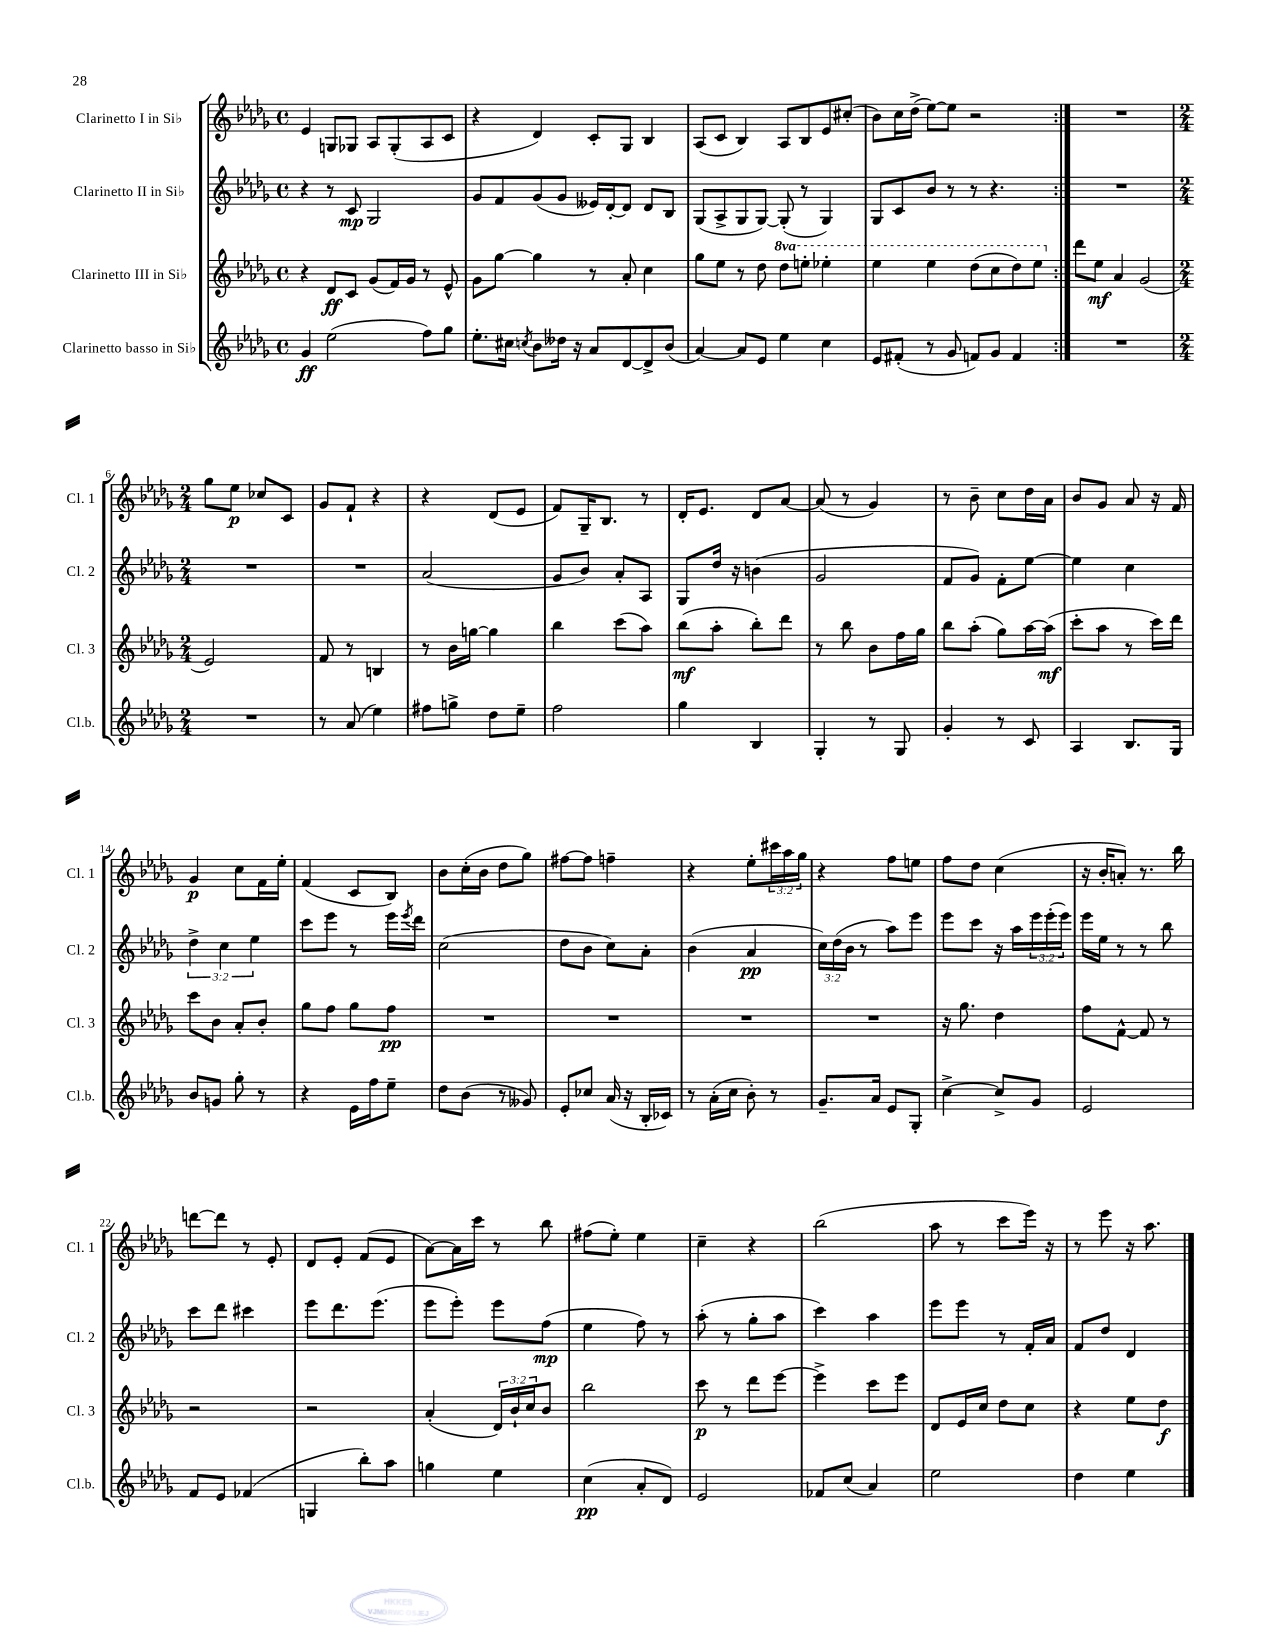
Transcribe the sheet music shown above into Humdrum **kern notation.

**kern	**dynam	**kern	**dynam	**kern	**dynam	**kern	**dynam
*part4	*part4	*part3	*part3	*part2	*part2	*part1	*part1
*staff4	*staff4	*staff3	*staff3	*staff2	*staff2	*staff1	*staff1
*I"Clarinetto basso in Si♭	*	*I"Clarinetto III in Si♭	*	*I"Clarinetto II in Si♭	*	*I"Clarinetto I in Si♭	*
*I'Cl.b.	*	*I'Cl. 3	*	*I'Cl. 2	*	*I'Cl. 1	*
*clefG2	*	*clefG2	*	*clefG2	*	*clefG2	*
*k[b-e-a-d-g-]	*	*k[b-e-a-d-g-]	*	*k[b-e-a-d-g-]	*	*k[b-e-a-d-g-]	*
*M4/4	*	*M4/4	*	*M4/4	*	*M4/4	*
*met(c)	*	*met(c)	*	*met(c)	*	*met(c)	*
=1	=1	=1	=1	=1	=1	=1	=1
4g-/	ff	4r	.	4r	.	4e-/	.
(2ee-\	.	8d-/L	ff	8r	.	8Gn/L	.
.	.	8c/J	.	8c/	mp	8G-X/J	.
.	.	(8g-/L	.	2G-/	.	8A-/L	.
.	.	16f/L)	.	.	.	(8G-'/	.
.	.	16g-/JJ	.	.	.	.	.
8ff\L)	.	8r	.	.	.	8A-/	.
8gg-\J	.	8e-^^/	.	.	.	8c/J	.
=2	=2	=2	=2	=2	=2	=2	=2
8.ee-'\L	.	8g-\L	.	8g-/L	.	4r	.
.	.	[8gg-\J	.	8f/	.	.	.
16cc#X\Jk	.	.	.	.	.	.	.
8qccn/	.	.	.	.	.	.	.
8b-\L	.	4gg-\]	.	(8g-/	.	4d-/)	.
16dd--X\Jk	.	.	.	8g-/J	.	.	.
16r	.	.	.	.	.	.	.
8a-/L	.	8r	.	16e--X/LL)	.	8c'/L	.
.	.	.	.	[16d-'/J	.	.	.
[8d-/	.	8a-'/	.	8d-/J]	.	8G-/J	.
8d-^/]	.	4cc\	.	8d-/L	.	4B-/	.
(8b-/J	.	.	.	8B-/J	.	.	.
=3	=3	=3	=3	=3	=3	=3	=3
[4a-/)	.	8gg-\L	.	(8G-/L	.	(8A-/L	.
.	.	8ee-\J	.	8A-^/	.	8c/J	.
8a-/L]	.	8r	.	8G-/	.	4B-/)	.
8e-/J	.	8dd-\	.	[8G-/J)	.	.	.
*	*	*8va	*	*	*	*	*
4ee-\	.	8ddd-\L	.	(8G-'/]	.	8A-/L	.
.	.	8eeen'\J	.	8r	.	8B-/	.
4cc\	.	4eee-X'\	.	4G-/)	.	8e-/	.
.	.	.	.	.	.	(8cc#X'/J	.
=4	=4	=4	=4	=4	=4	=4	=4
8e-/L	.	4eee-\	.	8G-/L	.	8b-\L)	.
(8f#X'/J	.	.	.	8c/	.	16cc\L	.
.	.	.	.	.	.	(16dd-^\JJ	.
8r	.	4eee-\	.	8b-/J	.	[8ee-\L)	.
8g-/	.	.	.	8r	.	8ee-\J]	.
8fn/L)	.	(8ddd-\L	.	8r	.	2r	.
8g-/J	.	8ccc\	.	4.r	.	.	.
4f/	.	8ddd-\)	.	.	.	.	.
.	.	8eee-\J	.	.	.	.	.
=5:|!	=5:|!	=5:|!	=5:|!	=5:|!	=5:|!	=5:|!	=5:|!
*	*	*X8va	*	*	*	*	*
1r	.	8ddd-\L	.	1r	.	1r	.
.	.	8ee-\J	mf	.	.	.	.
.	.	4a-/	.	.	.	.	.
.	.	(2g-/	.	.	.	.	.
!!LO:LB:g=z
=6	=6	=6	=6	=6	=6	=6	=6
*M2/4	*	*M2/4	*	*M2/4	*	*M2/4	*
2r	.	2e-/)	.	2r	.	8gg-\L	.
.	.	.	.	.	.	8ee-\J	p
.	.	.	.	.	.	8cc-X/L	.
.	.	.	.	.	.	8c/J	.
=7	=7	=7	=7	=7	=7	=7	=7
8r	.	8f/	.	2r	.	8g-/L	.
(8a-/	.	8r	.	.	.	8f`/J	.
4ee-\)	.	4Bn/	.	.	.	4r	.
=8	=8	=8	=8	=8	=8	=8	=8
8ff#X\L	.	8r	.	(2a-/	.	4r	.
8ggn^\J	.	16b-\LL	.	.	.	.	.
.	.	[16ggn\JJ	.	.	.	.	.
8dd-\L	.	4gg\]	.	.	.	(8d-/L	.
8ee-~\J	.	.	.	.	.	8e-/J	.
=9	=9	=9	=9	=9	=9	=9	=9
2ff\	.	4bb-\	.	8g-/L	.	8f/L)	.
.	.	.	.	8b-/J)	.	16G-~/K	.
.	.	.	.	.	.	8.B-/J	.
.	.	(8ccc\L	.	8a-'/L	.	.	.
.	.	8aa-\J)	.	8A-/J	.	8r	.
=10	=10	=10	=10	=10	=10	=10	=10
4gg-\	.	(8bb-\L	mf	8G-/L	.	16d-'/KL	.
.	.	.	.	.	.	8.e-/J	.
.	.	8aa-'\J	.	16dd-/Jk	.	.	.
.	.	.	.	16r	.	.	.
4B-/	.	8bb-'\L)	.	(4bn\	.	8d-/L	.
.	.	8ddd-\J	.	.	.	[8a-/J	.
=11	=11	=11	=11	=11	=11	=11	=11
4G-'/	.	8r	.	2g-/	.	(8a-/]	.
.	.	8bb-\	.	.	.	8r	.
8r	.	8b-\L	.	.	.	4g-/)	.
8G-/	.	16ff\L	.	.	.	.	.
.	.	16gg-\JJ	.	.	.	.	.
=12	=12	=12	=12	=12	=12	=12	=12
4g-'/	.	8bb-\L	.	8f/L	.	8r	.
.	.	(8aa-'\J	.	8g-/J)	.	8b-~\	.
8r	.	8gg-\L)	.	8f'\L	.	8cc\L	.
8c/	.	[16aa-\L	.	[8ee-\J	.	16dd-\L	.
.	.	(16aa-\JJ]	mf	.	.	16a-\JJ	.
=13	=13	=13	=13	=13	=13	=13	=13
4A-/	.	8ccc'\L	.	4ee-\]	.	8b-/L	.
.	.	8aa-\J	.	.	.	8g-/J	.
8.B-/L	.	8r	.	4cc\	.	8a-/	.
.	.	16ccc\LL)	.	.	.	16r	.
16G-/Jk	.	16ddd-\JJ	.	.	.	16f/	.
!!LO:LB:g=z
=14	=14	=14	=14	=14	=14	=14	=14
8b-/L	.	8ccc\L	.	6dd-^\	.	4g-/	p
8gn/J	.	8b-\J	.	.	.	.	.
.	.	.	.	6cc\	.	.	.
8gg-'\	.	8a-'/L	.	.	.	8cc\L	.
.	.	.	.	6ee-\	.	.	.
8r	.	8b-'/J	.	.	.	16f\L	.
.	.	.	.	.	.	16ee-'\JJ	.
=15	=15	=15	=15	=15	=15	=15	=15
4r	.	8gg-\L	.	8ccc\L	.	(4f/	.
.	.	8ff\J	.	8eee-\J	.	.	.
16e-\LL	.	8gg-\L	.	8r	.	8c/L	.
16ff\J	.	.	.	.	.	.	.
8ee-~\J	.	8ff\J	pp	16eee-\LL	.	8B-/J)	.
.	.	.	.	8qeee-/	.	.	.
.	.	.	.	16ddd-\JJ	.	.	.
=16	=16	=16	=16	=16	=16	=16	=16
8dd-\L	.	2r	.	(2cc\	.	8b-\L	.
(8b-\J	.	.	.	.	.	(16cc'\L	.
.	.	.	.	.	.	16b-\JJ	.
8r	.	.	.	.	.	8dd-\L	.
8g--X/)	.	.	.	.	.	8gg-\J)	.
=17	=17	=17	=17	=17	=17	=17	=17
8e-'/L	.	2r	.	8dd-\L	.	[8ff#X\L	.
8cc-X/J	.	.	.	8b-\J	.	8ff#\J]	.
(16a-/	.	.	.	8cc\L)	.	4ffn~\	.
16r	.	.	.	.	.	.	.
16B-'/LL	.	.	.	8a-'\J	.	.	.
16c-X/JJ)	.	.	.	.	.	.	.
=18	=18	=18	=18	=18	=18	=18	=18
8r	.	2r	.	(4b-\	.	4r	.
(16a-'\LL	.	.	.	.	.	.	.
16cc\JJ	.	.	.	.	.	.	.
8b-'\)	.	.	.	4a-/	pp	8ee-'\L	.
8r	.	.	.	.	.	24ccc#X\L	.
.	.	.	.	.	.	24aa-\	.
.	.	.	.	.	.	24gg-\JJ	.
=19	=19	=19	=19	=19	=19	=19	=19
8.g-~/L	.	2r	.	24cc\LL)	.	4r	.
.	.	.	.	(24dd-\	.	.	.
.	.	.	.	24b-\JJ	.	.	.
.	.	.	.	8r	.	.	.
16a-/Jk	.	.	.	.	.	.	.
8e-/L	.	.	.	8aa-\L)	.	8ff\L	.
8G-'/J	.	.	.	8eee-\J	.	8een\J	.
=20	=20	=20	=20	=20	=20	=20	=20
[4cc^\	.	16r	.	8eee-\L	.	8ff\L	.
.	.	8.gg-\	.	.	.	.	.
.	.	.	.	8ccc\J	.	8dd-\J	.
8cc^/L]	.	4dd-\	.	16r	.	(4cc\	.
.	.	.	.	16aa-\LL	.	.	.
8g-/J	.	.	.	24eee-\	.	.	.
.	.	.	.	(24eee-'\	.	.	.
.	.	.	.	24eee-\JJ)	.	.	.
=21	=21	=21	=21	=21	=21	=21	=21
2e-/	.	8ff\L	.	16eee-\LL	.	16r	.
.	.	.	.	16ee-\JJ	.	16b-'/KL	.
.	.	[8f^^\J	.	8r	.	8an'/J)	.
.	.	8f/]	.	8r	.	8.r	.
.	.	8r	.	8bb-\	.	.	.
.	.	.	.	.	.	16bb-\	.
!!LO:LB:g=z
=22	=22	=22	=22	=22	=22	=22	=22
8f/L	.	2r	.	8ccc\L	.	[8dddn\L	.
8e-/J	.	.	.	8ddd-\J	.	8ddd\J]	.
(4f-X/	.	.	.	4ccc#X\	.	8r	.
.	.	.	.	.	.	8e-'/	.
=23	=23	=23	=23	=23	=23	=23	=23
4Gn/	.	2r	.	8eee-\L	.	8d-/L	.
.	.	.	.	8.ddd-\	.	8e-'/J	.
8bb-'\L)	.	.	.	.	.	(8f/L	.
.	.	.	.	(8.eee-\J	.	.	.
8aa-\J	.	.	.	.	.	8e-/J	.
=24	=24	=24	=24	=24	=24	=24	=24
4ggn\	.	(4a-'/	.	8eee-\L	.	[8a-\L)	.
.	.	.	.	8eee-'\J)	.	16a-\L]	.
.	.	.	.	.	.	16ccc\JJ	.
4ee-\	.	24d-/LL)	.	8eee-\L	.	8r	.
.	.	24b-`/	.	.	.	.	.
.	.	24cc/J	.	.	.	.	.
.	.	8b-/J	.	(8ff\J	mp	8bb-\	.
=25	=25	=25	=25	=25	=25	=25	=25
(4cc\	pp	2bb-\	.	4ee-\	.	(8ff#X\L	.
.	.	.	.	.	.	8ee-'\J)	.
8a-'/L	.	.	.	8ff\)	.	4ee-\	.
8d-/J)	.	.	.	8r	.	.	.
=26	=26	=26	=26	=26	=26	=26	=26
2e-/	.	8ccc\	p	(8aa-'\	.	4cc~\	.
.	.	8r	.	8r	.	.	.
.	.	8ddd-\L	.	8gg-'\L	.	4r	.
.	.	[8eee-\J	.	8aa-\J	.	.	.
=27	=27	=27	=27	=27	=27	=27	=27
8f-X/L	.	4eee-^\]	.	4ccc\)	.	(2bb-\	.
(8cc/J	.	.	.	.	.	.	.
4a-/)	.	8ccc\L	.	4aa-\	.	.	.
.	.	8eee-\J	.	.	.	.	.
=28	=28	=28	=28	=28	=28	=28	=28
2ee-\	.	8d-/L	.	8eee-\L	.	8aa-\	.
.	.	16e-/L	.	8eee-\J	.	8r	.
.	.	16cc/JJ	.	.	.	.	.
.	.	8dd-\L	.	8r	.	8ccc\L	.
.	.	8cc\J	.	16f'/LL	.	16eee-\Jk)	.
.	.	.	.	16a-/JJ	.	16r	.
=29	=29	=29	=29	=29	=29	=29	=29
4dd-\	.	4r	.	8f/L	.	8r	.
.	.	.	.	8dd-/J	.	8eee-\	.
4ee-\	.	8ee-\L	.	4d-/	.	16r	.
.	.	.	.	.	.	8.aa-\	.
.	.	8dd-\J	f	.	.	.	.
==	==	==	==	==	==	==	==
*-	*-	*-	*-	*-	*-	*-	*-
